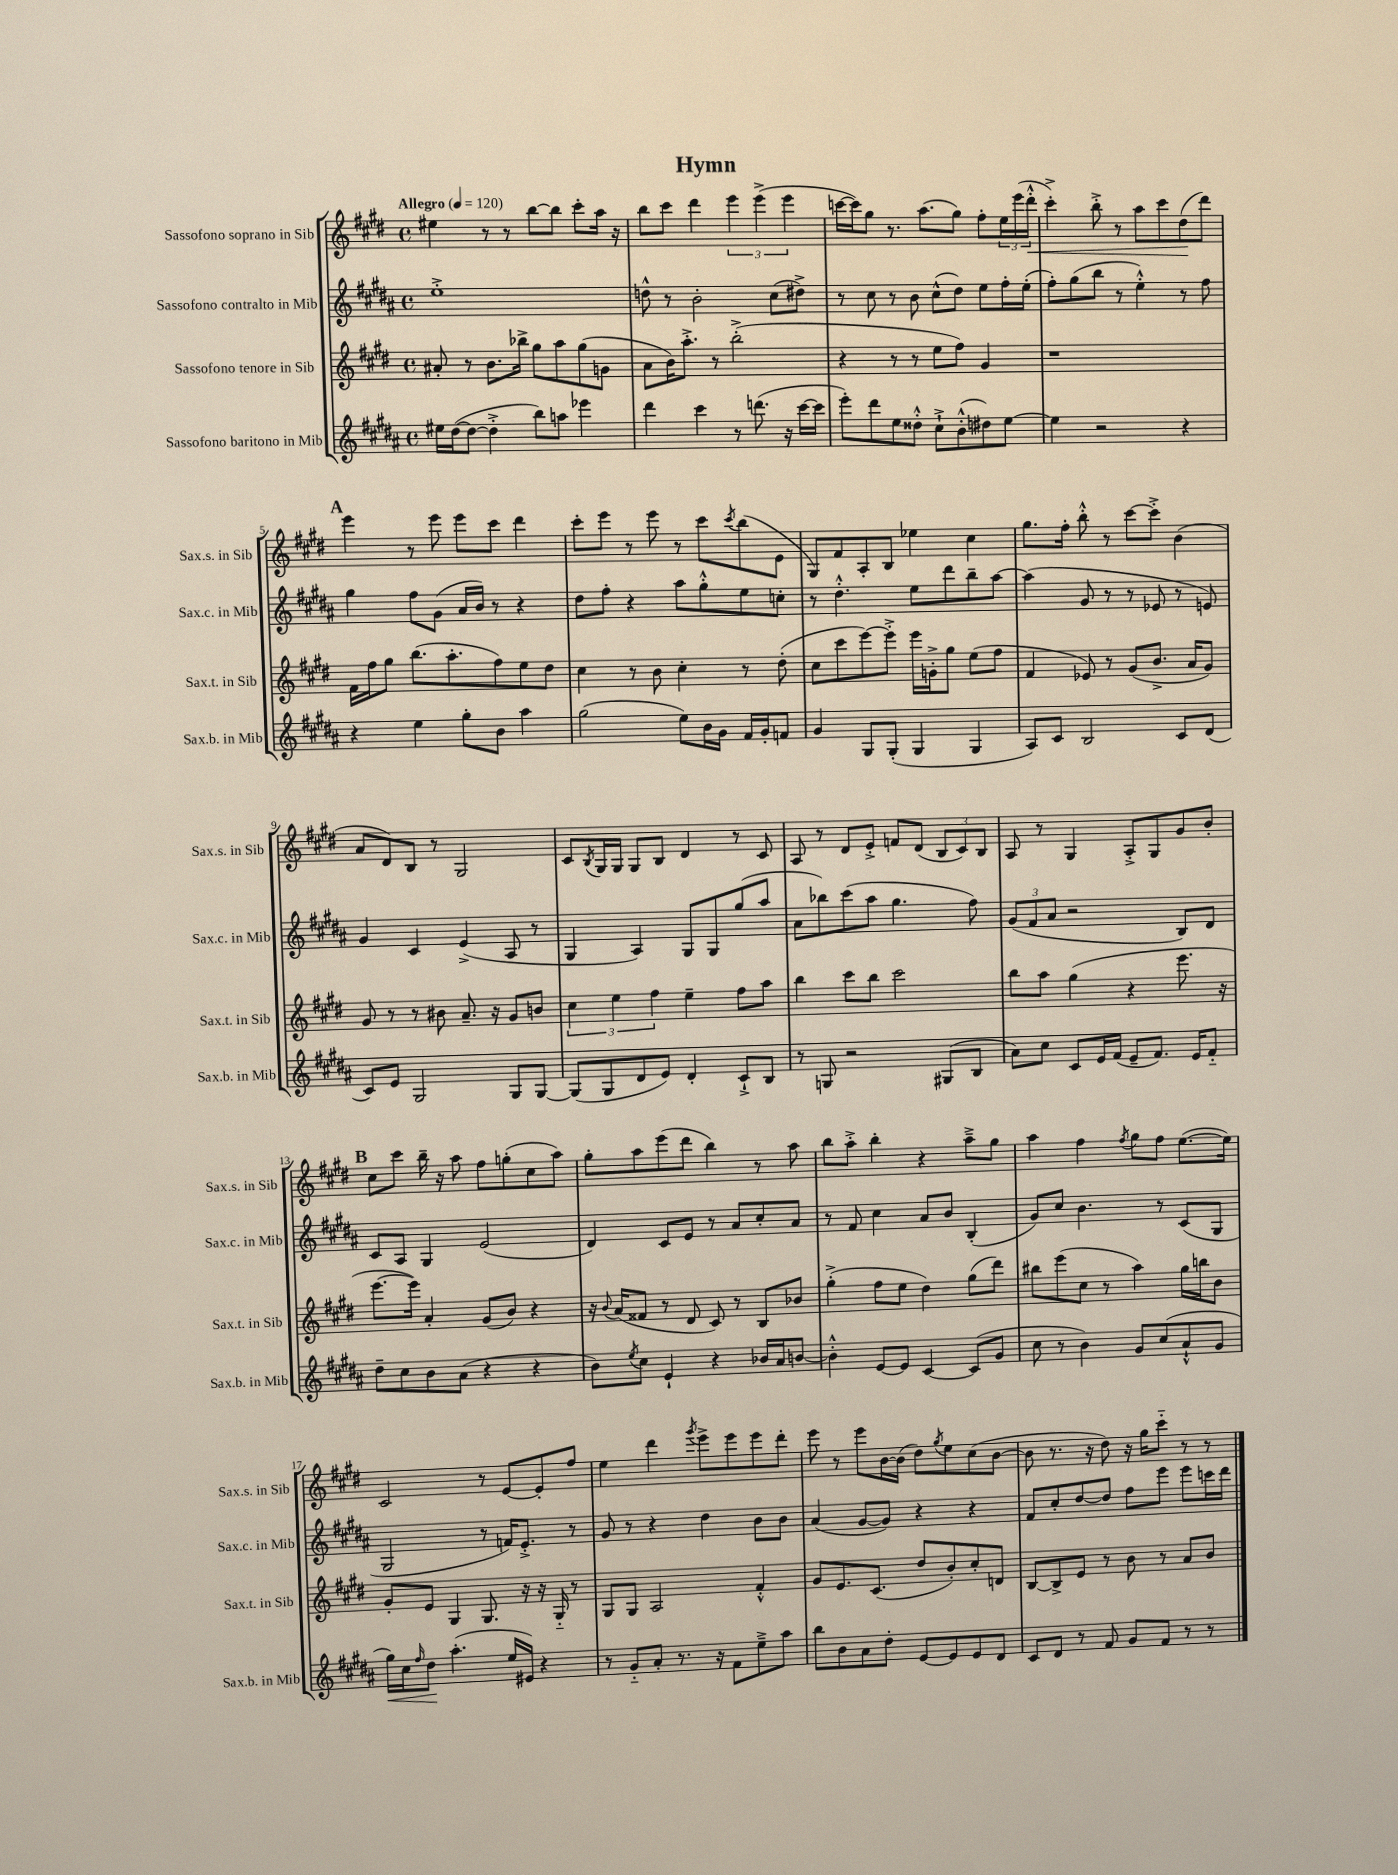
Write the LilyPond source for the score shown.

\header { title = "Hymn" }
<<
\new StaffGroup <<
\new Staff = "s0" \with { instrumentName = "Sassofono soprano in Sib" shortInstrumentName = "Sax.s. in Sib" } {
    \clef treble \key e \major \defaultTimeSignature \time 4/4 \tempo "Allegro" 4 = 120
    eis''4 r8 r8 b''8~ b''8 cis'''8-. a''16 r16 |
    b''8 cis'''8 dis'''4 \tuplet 3/2 { e'''4 e'''4->( e'''4 } |
    c'''16~ c'''16) gis''8 r8. a''8.( gis''8) fis''8-. \tuplet 3/2 { e''16 e'''16( dis'''16-.-^\< } |
    cis'''4-.->) b''8-.-> r8 a''8 cis'''8 dis''8\!( dis'''8) |
    \mark \markup { \bold "A" } e'''4 r8 e'''8 e'''8 cis'''8 dis'''4 |
    cis'''8-. e'''8 r8 e'''8 r8 cis'''8 \acciaccatura { cis'''8 } b''8( e'8 |
    gis8) fis'8 a8-. b8 ees''4 cis''4 |
    gis''8. fis''16-. b''8-.-^ r8 cis'''8~ cis'''8-.-> b'4( |
    a'8 dis'8) b8 r8 gis2 |
    cis'8 \acciaccatura { b8 } gis16 gis16 gis8 b8 dis'4 r8 cis'8 |
    a8 r8 dis'8 e'8-.-> f'8 dis'8( \tuplet 3/2 { b8 cis'8) b8 } |
    a8 r8 gis4 a8-.-> gis8 gis'8 b'8-. |
    \mark \markup { \bold "B" } cis''8 cis'''8 b''16-- r16 a''8 fis''8 g''8-.( cis''8 a''8) |
    gis''8-. a''8 e'''8( dis'''8 b''4) r8 a''8 |
    b''8 a''8-.-> b''4-. r4 a''8---> gis''8 |
    a''4 fis''4 \acciaccatura { fis''8 } gis''8 fis''8 e''8.~( e''16) |
    cis'2 r8 e'8~ e'8-. fis''8 |
    e''4 dis'''4 \acciaccatura { gis'''8 } e'''8-> e'''8 e'''8 dis'''8-. |
    e'''8 r8 e'''8 b'16~ b'16( dis''8) \acciaccatura { gis''8 } e''8 cis''8( b'8~ |
    b'8 r8. r16 dis''8) r16 gis''16 cis'''8-_ r8 r8 \bar "|." |
}
\new Staff = "s1" \with { instrumentName = "Sassofono contralto in Mib" shortInstrumentName = "Sax.c. in Mib" } {
    \clef treble \key b \major \defaultTimeSignature \time 4/4
    e''1-.-> |
    d''8-^ r8 b'2-. cis''8( dis''8->) |
    r8 cis''8 r8 b'8 cis''8-^( dis''8) e''8 fis''16-. e''16-.( |
    fis''8-.) gis''8( b''8 r8 e''4-.-^) r8 fis''8 |
    \mark \markup { \bold "A" } gis''4 fis''8 gis'8( ais'16 b'16) r8 r4 |
    dis''8 fis''8-. r4 ais''8 gis''8-.-^ e''8 c''8-. |
    r8 dis''4.-.-^ e''8 dis'''8 b''8-- ais''8~ |
    ais''4( gis'8 r8 r8 ees'8 r8 e'8) |
    gis'4 cis'4 e'4->( ais8 r8 |
    gis4 ais4) gis8 gis8 gis''8( ais''8 |
    ais'8 bes''8) cis'''8( ais''8 gis''4. fis''8) |
    \tuplet 3/2 { gis'8( fis'8 ais'8 } r2 b8) dis'8 |
    \mark \markup { \bold "B" } cis'8 ais8 gis4 e'2( |
    dis'4) cis'8 e'8 r8 ais'8 cis''8-. ais'8 |
    r8 fis'8 cis''4 ais'8 b'8 b4-.( |
    gis'8) cis''8 b'4. r8 cis'8( gis8 |
    gis2 r8 f'16) e'8.-.-> r8 |
    gis'8 r8 r4 dis''4 b'8 b'8 |
    ais'4( gis'8~ gis'8) r4 r4 |
    fis'8 cis''8-. dis''8~ dis''8 fis''8 e'''8 e'''8 c'''16 dis'''16 \bar "|." |
}
\new Staff = "s2" \with { instrumentName = "Sassofono tenore in Sib" shortInstrumentName = "Sax.t. in Sib" } {
    \clef treble \key e \major \defaultTimeSignature \time 4/4
    ais'8-. r8 b'8. bes''16-> gis''8 a''8 gis''8( g'8 |
    a'8 b'16) a''8.-.-> r8 b''2-.->( |
    r4 r8 r8 e''8 fis''8) gis'4 |
    r1 |
    \mark \markup { \bold "A" } fis'16 fis''16 gis''8 b''8.( a''8.-. fis''8) e''8 dis''8 |
    cis''4 r8 b'8 cis''4-. r8 dis''8-.( |
    cis''8 cis'''8 e'''8~) e'''8-.-> e'''16 g'16-.-> gis''8 e''8( fis''8 |
    fis'4 ees'8) r8 gis'8( b'8.-> a'16 gis'8) |
    gis'8 r8 r8 bis'8 a'8.-- r16 gis'8 b'8 |
    \tuplet 3/2 { cis''4 e''4 fis''4 } e''4-- fis''8 a''8 |
    b''4 cis'''8 b''8 cis'''2 |
    b''8 a''8 gis''4( r4 e'''8. r16 |
    \mark \markup { \bold "B" } e'''8.~ e'''16) a'4-. gis'8( b'8) r4 |
    r16 \appoggiatura { b'8 } a'16( fisis'8 r8 dis'8 cis'8) r8 b8 bes'8 |
    gis''4-.->( fis''8 e''8 dis''4) gis''8( dis'''8) |
    bis''8 e'''8( cis''8 r8 a''4) gis''16 b''16 b'8 |
    gis'8-. e'8 gis4 gis8. r16 r16 gis16-_ r8 |
    gis8 gis8 a2 fis'4-.-^ |
    gis'8 e'8. cis'8.( dis''8 b'8-.) cis''8-. d'8 |
    b8~ b8-> e'8 r8 b'8 r8 a'8 b'8 \bar "|." |
}
\new Staff = "s3" \with { instrumentName = "Sassofono baritono in Mib" shortInstrumentName = "Sax.b. in Mib" } {
    \clef treble \key b \major \defaultTimeSignature \time 4/4
    eis''16 dis''16~( dis''8~ dis''4-.-> b''8) a''8 ees'''4 |
    dis'''4 cis'''4 r8 d'''8.( r16 cis'''16~ cis'''16 |
    e'''8-.) dis'''8 e''8 disis''8-.-^ cis''8-!-> b'8-.-^( dis''8) e''8~ |
    e''4 r2 r4 |
    \mark \markup { \bold "A" } r4 e''4 gis''8-. b'8 ais''4 |
    gis''2( e''8) b'16 gis'16 fis'16 gis'16-. f'8 |
    gis'4 gis8 gis8-.( gis4 gis4 |
    ais8) cis'8 b2 cis'8 dis'8( |
    cis'8) e'8 gis2 gis8 gis8~ |
    gis8( gis8 dis'8 e'8) dis'4-. cis'8-!-> b8 |
    r8 g8 r2 gis8( b8 |
    ais'8) cis''8 cis'8 e'16 fis'16( e'8-- fis'8.) e'16 fis'8-_ |
    \mark \markup { \bold "B" } dis''8-- cis''8 b'8 ais'8( r4 r4 |
    b'8) \acciaccatura { e''8 } cis''8 e'4-! r4 bes'16 ais'16 b'8~ |
    b'4-.-^ e'8~ e'8 cis'4~ cis'8( gis'8 |
    cis''8 r8 b'4) gis'8 cis''8( ais'8-!-^ gis'8 |
    gis''16\<) cis''16 \grace { fis''16 } dis''8\! ais''4.-.( e''16 eis'16) r4 |
    r8 gis'8-_ ais'8-. r8. r16 fis'8 e''8---> ais''8 |
    b''8 b'8 ais'8 dis''8-. e'8~ e'8 e'8 dis'8 |
    cis'8 dis'8 r8 fis'8 gis'8 fis'8 r8 r8 \bar "|." |
}
>>
>>
